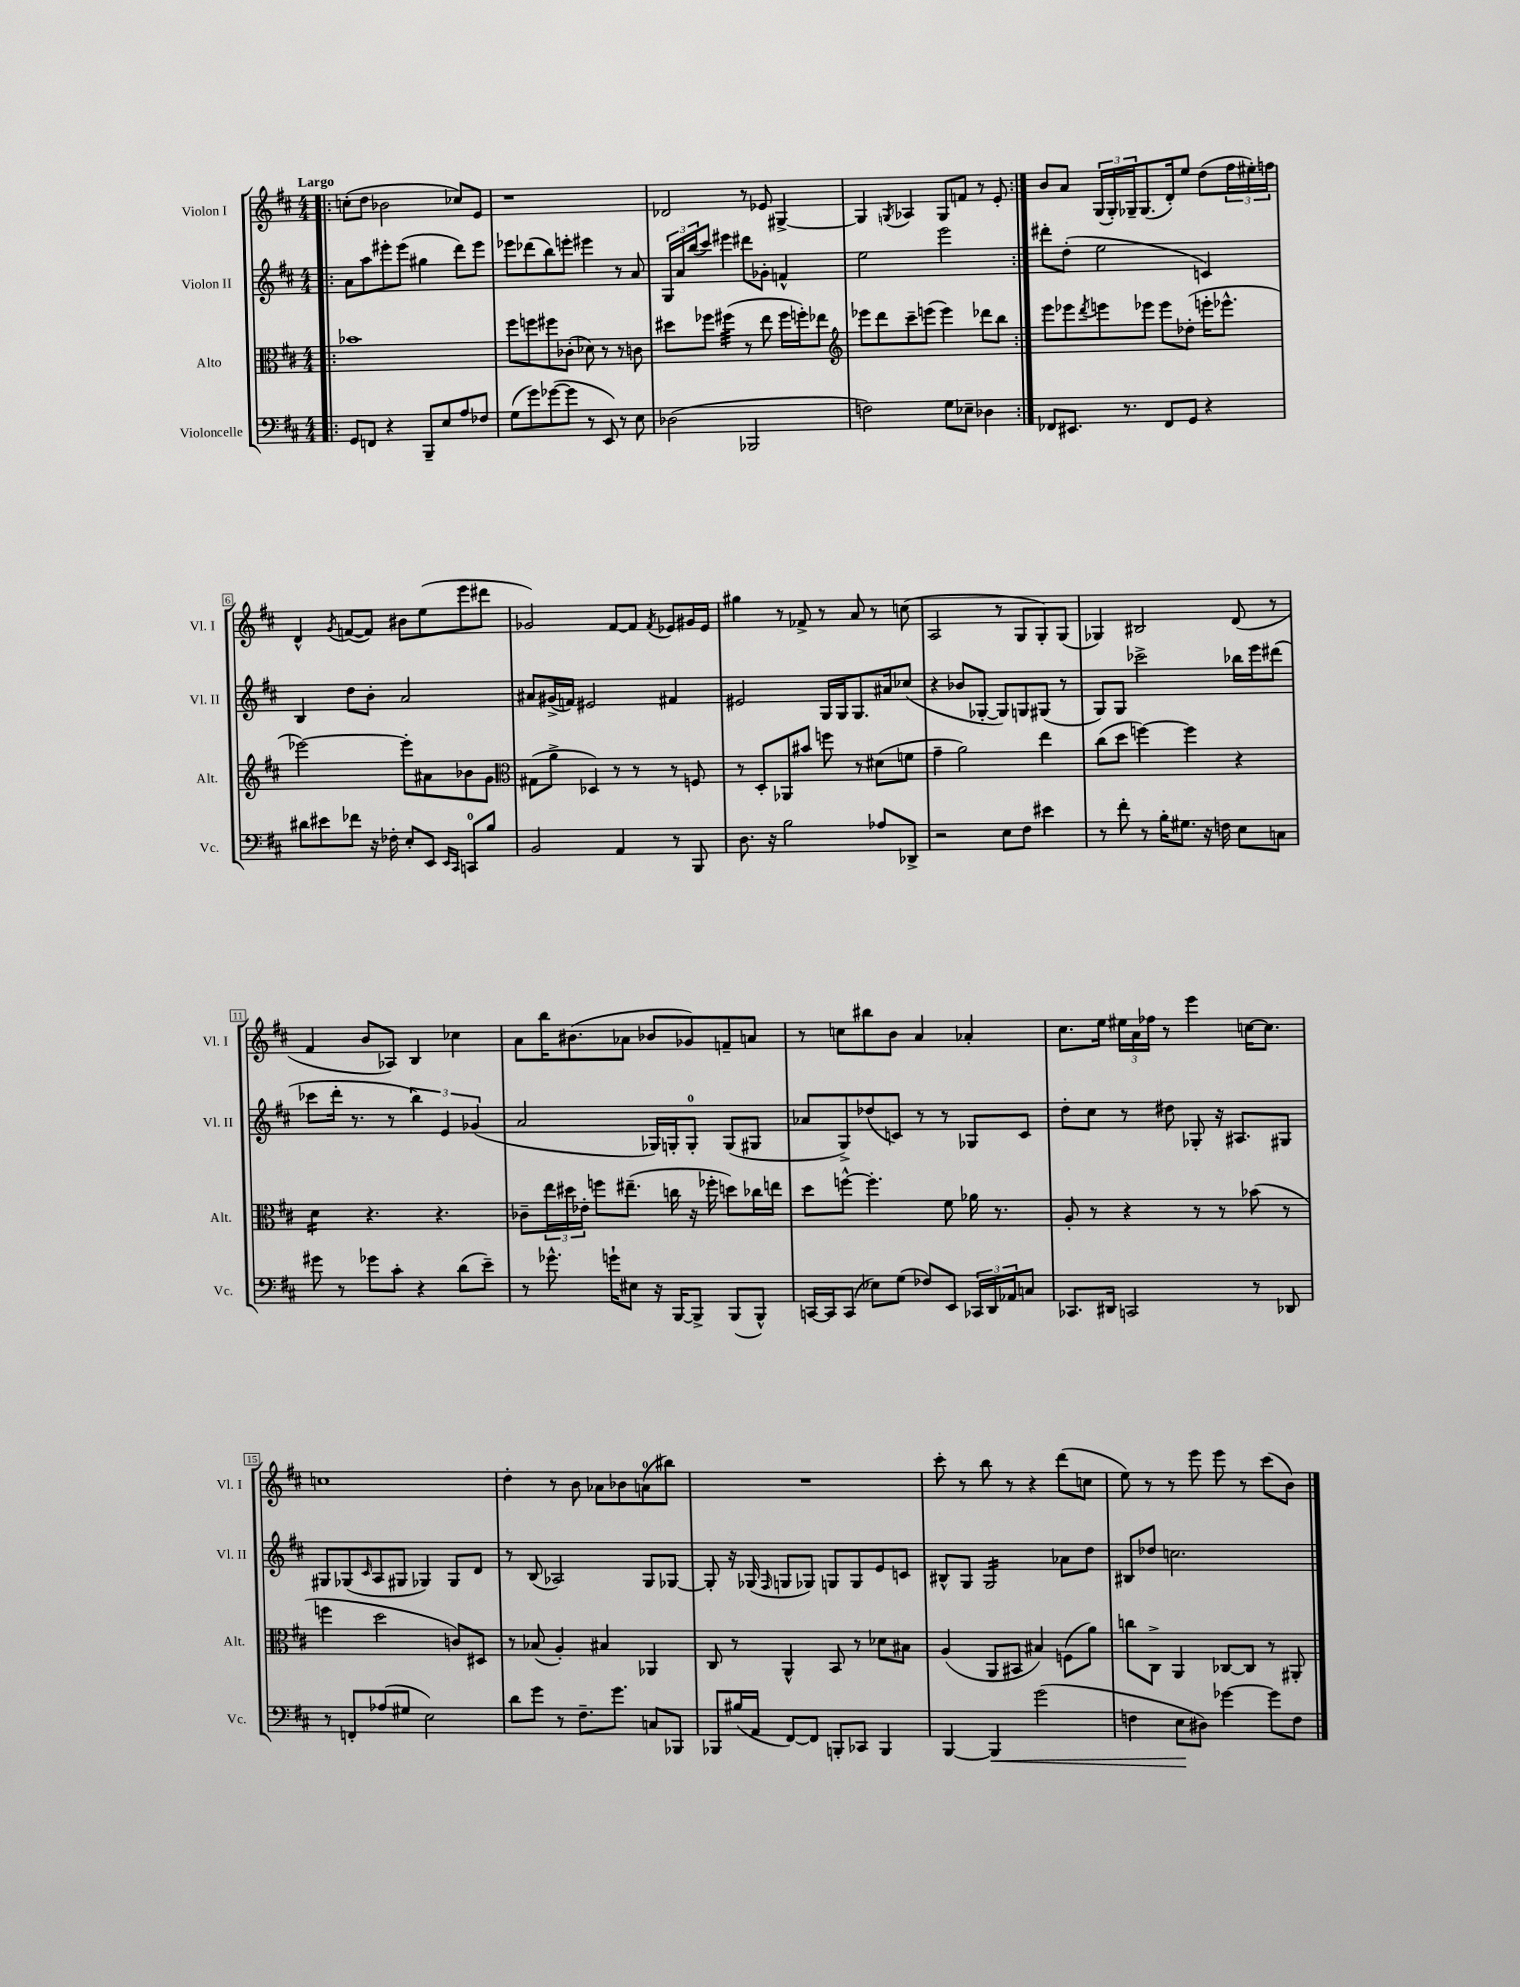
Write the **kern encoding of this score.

**kern	**kern	**kern	**kern
*staff4	*staff3	*staff2	*staff1
*clefF4	*clefC3	*clefG2	*clefG2
*k[f#c#]	*k[f#c#]	*k[f#c#]	*k[f#c#]
*M4/4	*M4/4	*M4/4	*M4/4
=!|:	=!|:	=!|:	=!|:
8GG	1b-	8a	(8cc'
8FF	.	8aa	8dd
4r	.	8eee#'	2b-
.	.	(8eee#	.
8BBB~	.	4gg#	.
8E	.	.	.
8A	.	8ddd)	8cc-)
8F-	.	8eee#	8e
=	=	=	=
(8G	8ff#	8eee-	1r
8g)	8ff	(8ddd-	.
([8g-	8ff#	8bb)	.
8g-]	(8c-'	8eee'	.
8r	8d-)	4eee#	.
8EE)	8r	.	.
8r	8r	8r	.
8E	8c	8a	.
=	=	=	=
(2D-	8dd#	24G	2d-
.	.	24a	.
.	.	(24bb	.
.	8ff-	8ccc#)	.
.	(4ff#	4eee#	.
2BBB-	8r	8ddd#	8r
.	8ee	8g-'	8e-
.	16ff#	4f^^	[4G#^
.	16ff')	.	.
.	8ee-	.	.
=	=	=	=
*	*clefG2	*	*
2F)	8eee-	2ee	4G#]
.	8ddd	.	.
.	.	.	8qG
.	8ccc#~	.	4A-
.	(8eee	.	.
8G	4eee)	2eee	8G
8E-~	.	.	8f
4D-	8ddd-	.	8r
.	8bb	.	8e'
=:|!	=:|!	=:|!	=:|!
8FF-	8eee	8ddd#'	8b
8.EE#	8eee-	(8dd'	8a
.	8qddd	.	.
.	8eee	2ee	(24G
.	.	.	24G')
8.r	.	.	.
.	.	.	24G-~
.	8eee-	.	(8.G-
8FF-	8eee-	.	.
.	.	.	16d')
8GG	(8dd-'	.	8ee
4r	16eee'	4c)	(8dd
.	8.eee-^^	.	.
.	.	.	24ff#
.	.	.	24ee#')
.	.	.	24ff
=	=	=	=
8d#	[2eee-)	4B	4d^^
8e#	.	.	.
.	.	.	8qg
8f-	.	8dd	([8f
16r	.	8b'	8f])
16F-'	.	.	.
8E'	8eee-']	2a	8b#
8EE	8a#	.	(8ee
16qqEE	.	.	.
16qqCC#	.	.	.
8CC	8b-	.	8eee
8B	8g	.	8ddd#
=	=	=	=
*	*clefC3	*	*
2BB	(8G#	8a#	2g-)
.	8a^	(16g#^	.
.	.	16f)	.
.	4D-)	2e#	.
4AA	8r	.	[8f#
.	8r	.	8f#]
.	.	.	8qf#
8r	8r	4f#	8e-
8BBB	8F	.	16g#
.	.	.	16e-
=	=	=	=
8.D	8r	2e#	4gg#
.	8D'	.	.
16r	.	.	.
2B	8AA-	.	8r
.	8b#	.	8f-^
.	8ff	16G	8r
.	.	16G	.
.	8r	8.G	8a
8A-	(8d#	.	8r
.	.	16a#	.
8DD-^	8f	(8cc-	(8cc
=	=	=	=
2r	4g~	4r	2A
.	2a)	8b-	.
.	.	[8G-'	.
8E	.	8G-])	8r
8F#	.	8G	8G
4e#	4ee	(8G#	8G')
.	.	8r	(8G
=	=	=	=
8r	(8cc#	8G)	4G-)
8f#'	8dd	8G	.
8r	[4ff)	2ccc-^	2B#
16B'	.	.	.
8.G#	.	.	.
.	4ff]	.	.
16r	.	.	.
16F	.	.	.
8E	4r	16bb-	(8d
.	.	16eee	.
8C	.	(8ddd#	8r
=	=	=	=
8g#	4d	8ccc-	4f#
8r	.	16ddd'	.
.	.	8.r	.
8g-	4.r	.	8b
8c#'	.	8r	8A-)
4r	.	6bb)	4B
.	4.r	.	.
.	.	6e	.
(8d	.	.	4cc-
.	.	(6g-	.
8e~)	.	.	.
=	=	=	=
8r	8c-~	2a	8a
8.g-^^	24ee	.	16bb
.	24dd#	.	.
.	.	.	(8.b#
.	24e-'	.	.
.	8ff	.	.
16g`	.	.	.
8E#	(8.ee#~	.	8a-
16r	.	16G-)	8b-
[16BBB	16cc	16G'	.
8BBB^]	16r	8G'	8g-)
.	16ff-'	.	.
(8BBB	8dd)	(8G	8f~
8BBB^^)	16cc-	8G#	8a
.	16ee	.	.
=	=	=	=
[16CC	8dd	8a-	8r
16CC]	.	.	.
(8CC	[8ff^^	8G^)	8cc
8E-)	4.ff']	(8dd-	8bb#
(8G	.	8c)	8b
8F-)	.	8r	4a
8EE	8f#	8r	.
24CC-	16a-	8G-	4a-'
24DD	.	.	.
.	8.r	.	.
24AA-	.	.	.
8C	.	8c	.
=	=	=	=
8.CC-	8A'	8dd'	8.cc#
.	8r	8cc#	.
16DD#	.	.	16ee
2CC	4r	8r	24ee#
.	.	.	24a
.	.	.	24ff-
.	.	8dd#	8r
.	8r	8G-'	4eee
.	8r	16r	.
.	.	8.A#	.
8r	(8b-	.	[16cc
.	.	.	8.cc]
8DD-	8r	8G#	.
=	=	=	=
8r	4ff	8G#	1cc
8FF'	.	(8G-	.
.	.	16qqc#	.
(8A-	2dd	8A	.
8G#	.	8G#	.
2E)	.	4G-)	.
.	8c)	8G-	.
.	8D#	8d	.
=	=	=	=
8d	8r	8r	4dd'
8g	(8B-	(8B	.
8r	4A')	2A-)	8r
8.F#~	.	.	8b
.	4B#	.	8a-
8.g	.	.	.
.	.	.	8b-
8C	4AA-	8G	(8a
8BBB-	.	[8G-	8bb#)
=	=	=	=
8BBB-	8C#	8G-']	1r
(16B#	8r	16r	.
16AA	.	(16G-	.
.	.	16qqF#	.
[8FF#)	4AA^^	8G	.
8FF#]	.	8G-)	.
8BBB'	8BB	8G	.
8CC-	8r	8G	.
4BBB	8d-	8e	.
.	8B#	8c	.
=	=	=	=
[4BBB	(4A	8B#^^	8ccc#'
.	.	8G	8r
4BBB]	8AA	2G	8bb
.	8BB#	.	8r
(2g	4B#)	.	4r
.	(8F	8a-	(8ddd
.	8a)	8dd	8cc
=	=	=	=
4F	8cc	8B#	8ee)
.	8C#^	8dd-	8r
8E	4AA	2.cc	8r
8D#)	.	.	8eee
[4g-	[8C-	.	8eee
.	8C-]	.	8r
8g-]	8r	.	(8ccc#
8F	8AA#'	.	8b)
==	==	==	==
*-	*-	*-	*-
